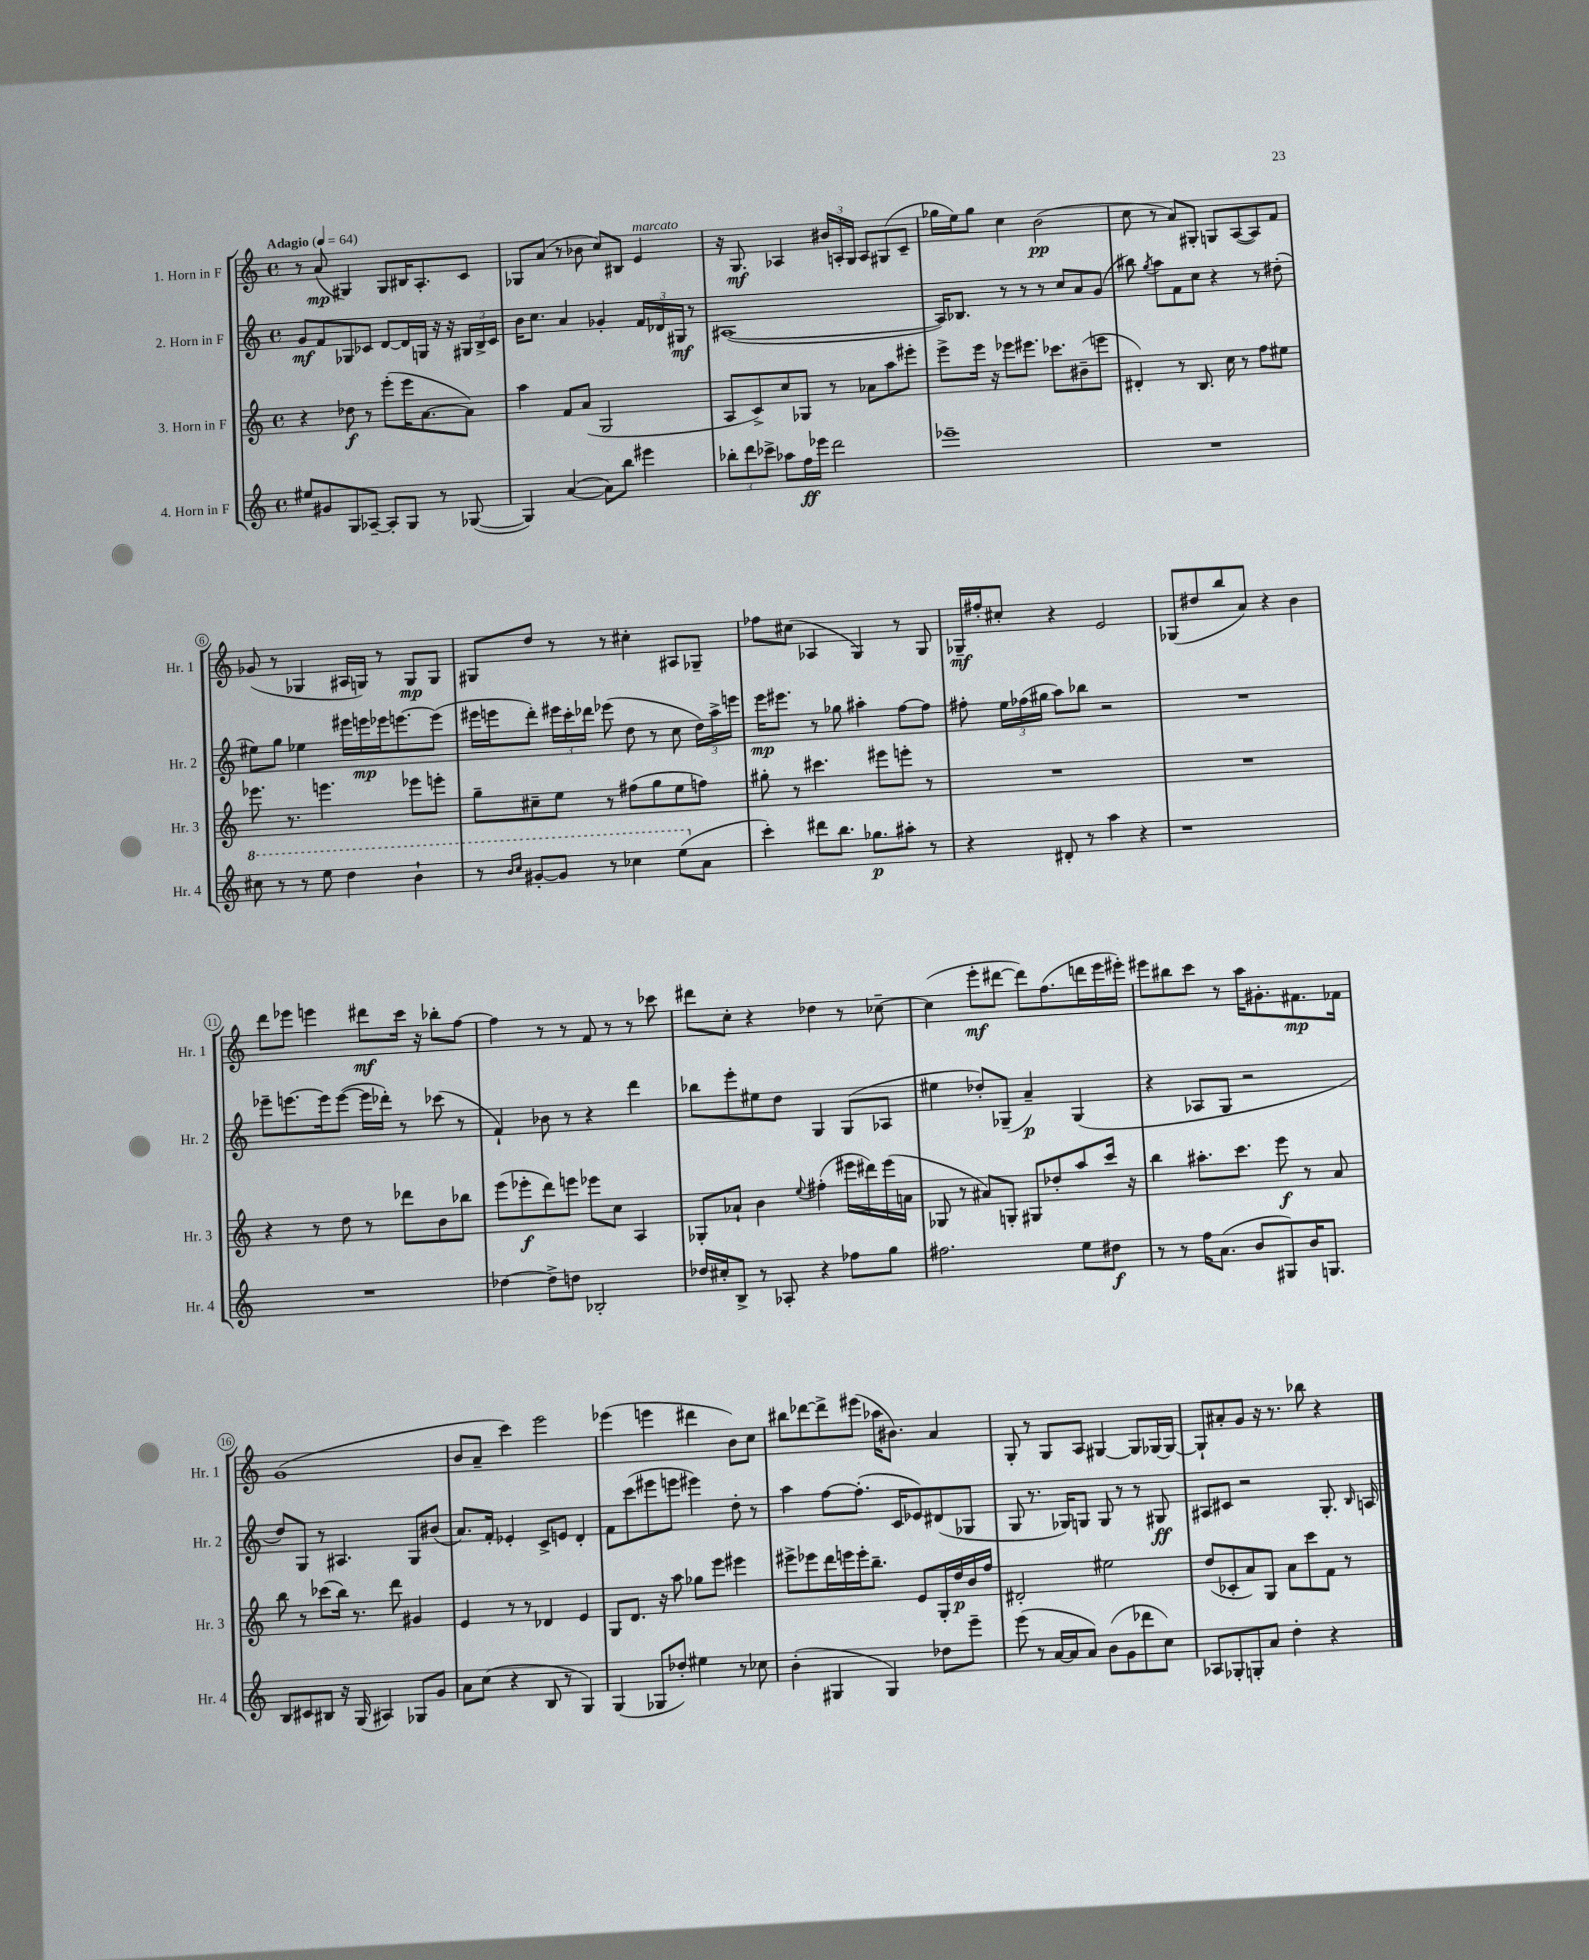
<<
\new StaffGroup <<
\new Staff = "s0" \with { instrumentName = "1. Horn in F" shortInstrumentName = "Hr. 1" } {
    \clef treble \key c \major \defaultTimeSignature \time 4/4 \tempo "Adagio" 4 = 64
    \autoBeamOff r8 a'8\mp( gis4) gis8[ bis16 a8.-. c'8] |
    ges8[ a'8]( r8 bes'8 c''8[) bis8] e'4^\markup { \italic "marcato" } |
    r16 g8.\mf aes4 \tuplet 3/2 { bis'16[ a16-. g16] } a8[ gis8( c'8]-- |
    ges''16[ e''16) ges''8] c''4 b'2\pp( |
    c''8 r8 a'8[) gis8]-. g8[ a8~( a8) f'8] |
    ges'8( r8 ges4 ais16[ g16]) r8 g8[\mp g8] |
    gis8[ d''8] r8 r8 cis''4-. ais8[ ges8]-- |
    fes''8[ cis''8]( aes4 g4) r8 g8 |
    ges16[--\mf fis''16-. cis''8]-. r4 e'2 |
    ges8[( dis''8 b''8 a'8]) r4 b'4 |
    d'''8[ ees'''8] e'''4 dis'''8[\mf c'''16] r16 bes''8[-. f''8]~ |
    f''4 r8 r8 f'8 r8 r8 ces'''8 |
    dis'''8[ c''8]-. r4 des''4 r8 ces''8~-- |
    ces''4( e'''8[-.\mf dis'''8]~ dis'''8[) f''8.( d'''16 e'''16 eis'''16]-.) |
    eis'''8[ bis''8 c'''8] r8 a''16[ gis'8.-. fis'8.\mp fes'16] |
    g'1( |
    b'8[ a'8]-- c'''4) e'''2 |
    ees'''4( e'''4 dis'''4 b'8[) c''8] |
    bis''8[ des'''8~ des'''8-> eis'''8]( aes''16[ bis'8.]) a'4 |
    g8-. r8 g8[ a8] gis4~ gis8[ ges16~ ges16]~ |
    ges8[-! ais'8-. g'8] r16 r8. bes''8 r4 \bar "|." |
}
\new Staff = "s1" \with { instrumentName = "2. Horn in F" shortInstrumentName = "Hr. 2" } {
    \clef treble \key c \major \defaultTimeSignature \time 4/4
    \autoBeamOff g'8[\mf f'8 ges8 ces'8] d'8[~ d'16 g16] r16 r16 \tuplet 3/2 { gis16[ b16-> ces'16] } |
    b'16[ c''8.] a'4 ges'4-. \tuplet 3/2 { f'16[ des'16 gis16]\mf } r8 |
    ais1~( |
    ais16[) bes8.] r8 r8 r8 c''8[ a'8 g'8]( |
    bis''8) \acciaccatura { g''8 } a''8[ f'8 c''8] r4 r8 dis''8-.( |
    eis''8[) g''8] ees''4 eis'''16[ e'''16\mp ees'''16 e'''8.~ e'''8]( |
    eis'''16[ e'''16 d'''8]-.) \tuplet 3/2 { eis'''16[ c'''16-. des'''16] } ees'''8( d''8 r8 c''8 \tuplet 3/2 { d''16[) a''16-> e'''16] } |
    e'''16[\mp eis'''8.] r8 ges''8 ais''4-. f''8[~ f''8] |
    fis''8-. \tuplet 3/2 { e''16[ fes''16( gis''16] } a''8[) bes''8] r2 |
    R1 |
    ees'''8[-- e'''8.~ e'''16 e'''8]~( e'''16[ des'''16]-.) r8 ces'''8( r8 |
    f'4-!) bes'8 r8 r4 d'''4 |
    bes''8[ e'''8-. eis''8 d''8] g4 g8[( aes8] |
    eis''4 des''8[-.) ges8]--( a'4--\p) ges4( |
    r4 aes8[ g8] r2 |
    d''8[) g8] r8 ais4. g8[ bis'8]( |
    a'8.[) f'16]-. ees'4-. c'8[-> e'8] d'4-. |
    f'8[ c'''8( eis'''8 e'''8] eis'''4) d''8-. r8 |
    a''4 f''8[~ f''8.]-.( c'16[ ees'8) dis'8( ges8] |
    g8 r8. ges16[) g8] g8 r8 r8 gis8\ff |
    ais8[ cis'8] r2 g8.-. \grace { b16 } a16 \bar "|." |
}
\new Staff = "s2" \with { instrumentName = "3. Horn in F" shortInstrumentName = "Hr. 3" } {
    \clef treble \key c \major \defaultTimeSignature \time 4/4
    \autoBeamOff r4 des''8\f r8 e'''8[-.( e'''16 a'8.~ a'8]) |
    a''4 f'8[ a'8]( g2 |
    a8[ c'8->) c''8 ges8] r8 aes'8[ a''8 eis'''8]-. |
    e'''8[-> e'''16] r16 ees'''8[ eis'''8.] ces'''8.[ bis'8--( e'''8] |
    dis'4-.) r8 b8. c''16 r8 f''8[ eis''8] |
    ees'''8. r8. e'''4. ees'''8[ e'''8]-. |
    g''8[-- cis''8-- e''8] r8 fis''8[( g''8 e''8 f''8]) |
    gis''8-. r8 cis'''4. eis'''8[ e'''8]-. r8 |
    R1 |
    R1 |
    r4 r8 d''8 r8 des'''8[ b'8 bes''8] |
    e'''8[( ees'''8-.\f d'''8) e'''8] ees'''8[ c''8] a4 |
    ges8[-. aes'8]-! b'4 \appoggiatura { e''8 } fis''4-.( eis'''16[ dis'''16) eis'''16( a'16] |
    ges8 r8 ais'8[) g8]-. gis8[ des''8-. a''8 c'''16] r16 |
    b''4 ais''8.[-. c'''8.] e'''8\f r8 a'8 |
    b''8 r8 ces'''8[( b''16]) r8. d'''8 gis'4 |
    e'4 r8 r8 des'4 e'4 |
    g8[ d'8.] r16 a''8 ges''8[ e'''8] eis'''4 |
    eis'''8[-> ees'''8 d'''16 e'''16 e'''16-. b''8.]-- e'8[ g16-. d''16\p b'16 f''16] |
    dis'2-. eis''2 |
    d''8[( ces'8-. a'8) g8] a'8[ c'''8 f'8] r8 \bar "|." |
}
\new Staff = "s3" \with { instrumentName = "4. Horn in F" shortInstrumentName = "Hr. 4" } {
    \clef treble \key c \major \defaultTimeSignature \time 4/4
    \autoBeamOff eis''8[ gis'8 g8 aes8]~-- aes8[-. g8] r8 ges8~( |
    ges4) a'4~( a'8[) b''8] eis'''4 |
    \tuplet 3/2 { bes''8[-. d'''8 ces'''8]-> } aes''8[ f''16\ff ees'''16] d'''2 |
    ees'''1-- |
    R1 |
    \ottava #1 cis'''8 r8 r8 e'''8 d'''4 b''4-! |
    r8 \grace { b''16[ c'''16] } gis''8[~-. gis''8] r8 ces'''4 e'''8[( \ottava #0 a'8] |
    c'''4-.) dis'''8[ b''8.] ges''8.[\p ais''8]-. r8 |
    r4 dis'8-. r8 a''4 r4 |
    r1 |
    R1 |
    des''4~ des''8[-> d''8] bes2-. |
    des''16[ cis''16-. b8]-> r8 aes8-. r4 fes''8[ g''8] |
    fis''2. e''8[ dis''8]\f |
    r8 r8 f''16[ a'8.]( b'8[ gis8) b'16 g8.] |
    b8[ cis'8 bis8] r16 g16( ais4) ges8[ g'8] |
    a'8[ c''8]( r4 b8 r8 g4) |
    g4( ges8[ des''8]-.) eis''4 r8 ces''8 |
    b'4-.( gis4 gis4) des''8[ e'''8]-- |
    e'''8( r8 a'16[~ a'16 a'8]) b'8[( g'8 des'''8 c''8]) |
    aes8[ ges8-. g8-. a'8] d''4-. r4 \bar "|." |
}
>>
>>
\layout { \context { \Score \override BarNumber.stencil = #(make-stencil-circler 0.1 0.3 ly:text-interface::print) } }
